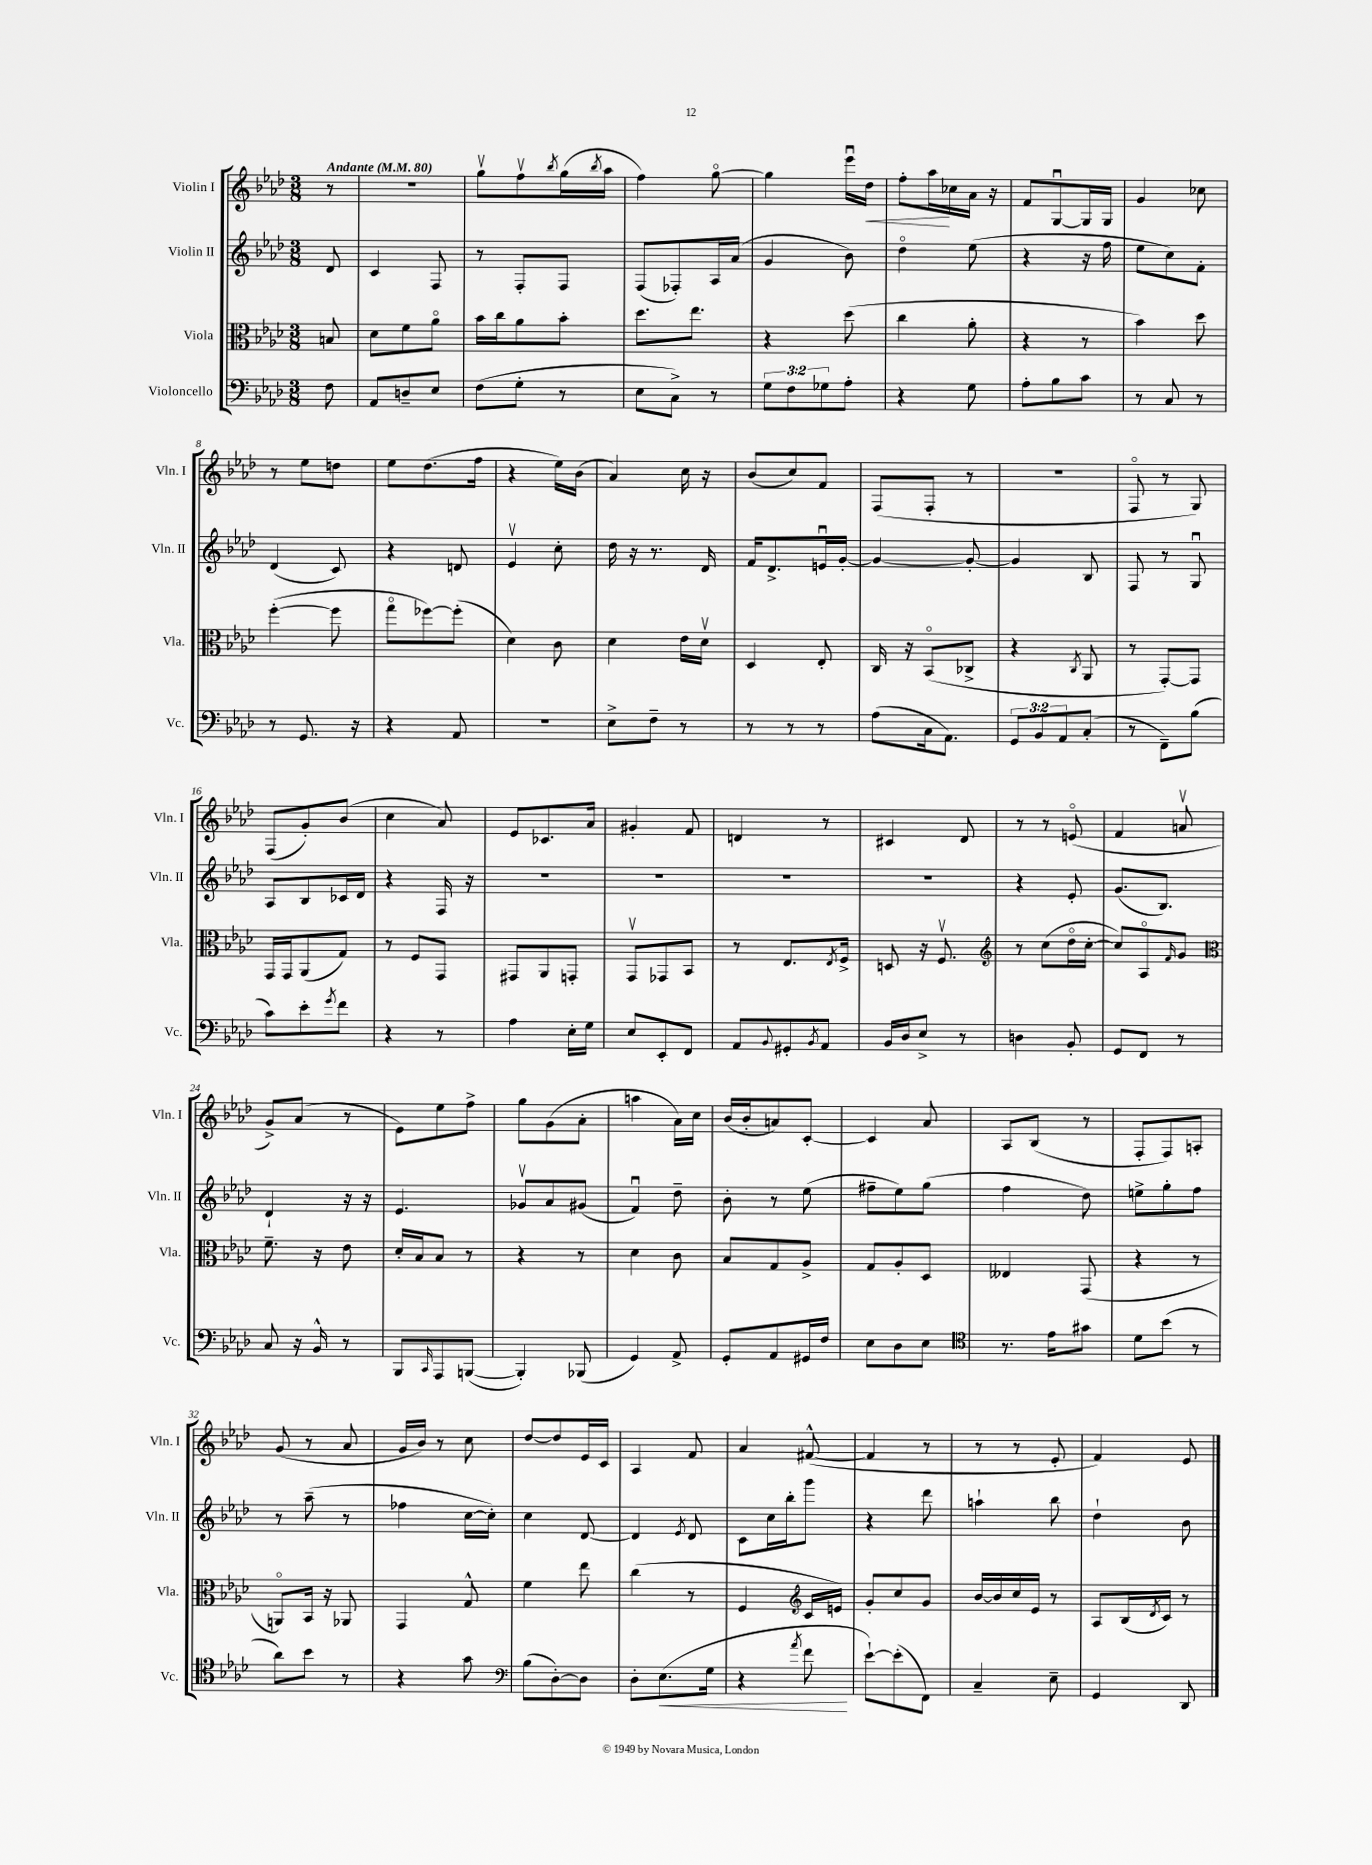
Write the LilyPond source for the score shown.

<<
\new StaffGroup <<
\new Staff = "s0" \with { instrumentName = "Violin I" shortInstrumentName = "Vln. I" } {
    \clef treble \key aes \major \numericTimeSignature \time 3/8 \partial 8 \tempo "Andante" 4 = 80
    r8 |
    R4. |
    g''8\upbow f''8\upbow \acciaccatura { bes''8 } g''16( \acciaccatura { bes''8 } aes''16 |
    f''4) g''8~\flageolet |
    g''4 ees'''16\downbow des''16\< |
    f''8-. aes''16\! ces''16 aes'16 r16 |
    f'8 g8~\downbow g16 g16 |
    g'4 ces''8 |
    r8 ees''8 d''8 |
    ees''8 des''8.( f''16 |
    r4 ees''16) bes'16( |
    aes'4) c''16 r16 |
    bes'8( c''8) f'8 |
    f8( f8-. r8 |
    R4. |
    f8\flageolet r8 g8) |
    f8( g'8-.) bes'8( |
    c''4 aes'8) |
    ees'8 ces'8. aes'16 |
    gis'4-. f'8 |
    d'4 r8 |
    cis'4 des'8 |
    r8 r8 e'8\flageolet( |
    f'4 a'8\upbow |
    g'8->) aes'8( r8 |
    ees'8) ees''8 f''8-> |
    g''8 g'8( aes'8-. |
    a''4 aes'16) c''16 |
    bes'16( bes'16-. a'8) c'8~-. |
    c'4 aes'8 |
    aes8 bes8( r8 |
    f8-. f8) a8-. |
    g'8( r8 aes'8 |
    g'16 bes'16) r8 c''8 |
    des''8~ des''8 ees'16 c'16 |
    aes4 f'8 |
    aes'4 fis'8~-^( |
    fis'4 r8 |
    r8 r8 ees'8-. |
    f'4) ees'8 \bar "|." |
}
\new Staff = "s1" \with { instrumentName = "Violin II" shortInstrumentName = "Vln. II" } {
    \clef treble \key aes \major \numericTimeSignature \time 3/8 \partial 8
    des'8 |
    c'4 f8 |
    r8 f8-. f8 |
    f8( fes8-.) aes16 aes'16( |
    g'4 bes'8) |
    des''4\flageolet ees''8( |
    r4 r16 f''16 |
    ees''8 c''8) f'8-. |
    des'4( c'8) |
    r4 d'8 |
    ees'4\upbow c''8-. |
    des''16 r16 r8. des'16 |
    f'16 des'8.-> e'16\downbow g'16~-. |
    g'4~ g'8~-. |
    g'4 bes8 |
    f8 r8 g8\downbow |
    aes8 bes8 ces'16 des'16 |
    r4 f16 r16 |
    R4. |
    R4. |
    R4. |
    R4. |
    r4 ees'8-. |
    g'8.( bes8.) |
    des'4-! r16 r16 |
    ees'4. |
    ges'8\upbow aes'8 gis'8( |
    f'4\downbow) des''8-- |
    bes'8-. r8 ees''8( |
    fis''8-- ees''8) g''8( |
    f''4 des''8) |
    e''8-> g''8-. f''8 |
    r8 aes''8--( r8 |
    fes''4 c''16~ c''16-.) |
    c''4 des'8~ |
    des'4 \acciaccatura { ees'8 } des'8 |
    c'8 c''16 bes''16-. g'''8 |
    r4 des'''8 |
    a''4-! bes''8 |
    des''4-! bes'8 \bar "|." |
}
\new Staff = "s2" \with { instrumentName = "Viola" shortInstrumentName = "Vla." } {
    \clef alto \key aes \major \numericTimeSignature \time 3/8 \partial 8
    b8 |
    des'8 f'8 aes'8\flageolet |
    bes'16 c''16 aes'8 bes'8-. |
    des''8. ees''8. |
    r4 des''8( |
    c''4 aes'8-. |
    r4 r8 |
    bes'4) des''8 |
    f''4~-.( f''8 |
    g''8\flageolet fes''8~) fes''8-.( |
    des'4) c'8 |
    des'4 ees'16 des'16\upbow |
    des4 ees8-. |
    c16 r16 bes,8\flageolet( ces8-> |
    r4 \acciaccatura { c8 } aes,8 |
    r8 g,8~-.) g,8 |
    g,16 g,16 aes,8( g8) |
    r8 f8 g,8 |
    gis,8 aes,8 g,8-. |
    g,8\upbow ges,8 bes,8 |
    r8 ees8. \acciaccatura { ees8 } f16-> |
    d8 r16 f8.\upbow |
    \clef treble r8 c''8( des''16\flageolet c''16~-. |
    c''8) aes8\flageolet \grace { f'16 } g'8 |
    \clef alto f'8.-- r16 ees'8 |
    des'16-. bes16 bes8 r8 |
    r4 r8 |
    des'4 c'8 |
    bes8 g8 aes8-> |
    g8 aes8-. des8 |
    eeses4 g,8( |
    r4 r8 |
    a,8\flageolet) bes,16 r16 aes,8 |
    g,4 g8-^ |
    f'4 ees''8 |
    c''4( r8 |
    f4 \clef treble c'16 e'16) |
    g'8-. c''8 g'8 |
    bes'16~ bes'16 c''16 ees'16 r8 |
    aes8 bes16( \acciaccatura { des'8 } c'16) r8 \bar "|." |
}
\new Staff = "s3" \with { instrumentName = "Violoncello" shortInstrumentName = "Vc." } {
    \clef bass \key aes \major \numericTimeSignature \time 3/8 \override Staff.TupletNumber.text = #tuplet-number::calc-fraction-text \partial 8
    f8 |
    aes,8 d8-- ees8 |
    f8( g8-. r8 |
    ees8 c8->) r8 |
    \tuplet 3/2 { g8 f8 ges8 } aes8-. |
    r4 g8 |
    aes8-. bes8 c'8 |
    r8 c8 r8 |
    r8 g,8. r16 |
    r4 aes,8 |
    R4. |
    ees8-> f8-- r8 |
    r8 r8 r8 |
    aes8( c16 aes,8.) |
    \tuplet 3/2 { g,8 bes,8 aes,8 } c8-.( |
    r8 f,8--) bes8( |
    c'8) ees'8-. \acciaccatura { g'8 } f'8 |
    r4 r8 |
    aes4 ees16-. g16 |
    ees8 ees,8-. f,8 |
    aes,8 \appoggiatura { bes,8 } gis,8-. \acciaccatura { bes,8 } aes,8 |
    bes,16 des16 ees8-> r8 |
    d4 bes,8-. |
    g,8 f,8 r8 |
    c8 r16 bes,16-^ r8 |
    bes,,8 \grace { c,16 } aes,,8 b,,8~( |
    b,,4-.) bes,,8( |
    g,4) aes,8-> |
    g,8-. aes,8 gis,16 f16 |
    ees8 des8 ees8 |
    \clef tenor r8. ees'16 gis'8 |
    des'8 bes'8( r8 |
    aes'8) bes'8 r8 |
    r4 g'8 |
    \clef bass bes8( des8~-.) des8 |
    des8-. ees8.\<( g16 |
    r4 \acciaccatura { aes'8 } f'8\! |
    ees'8~-!) ees'8-.( f,8) |
    c4-- ees8-- |
    g,4 des,8 \bar "|." |
}
>>
>>
